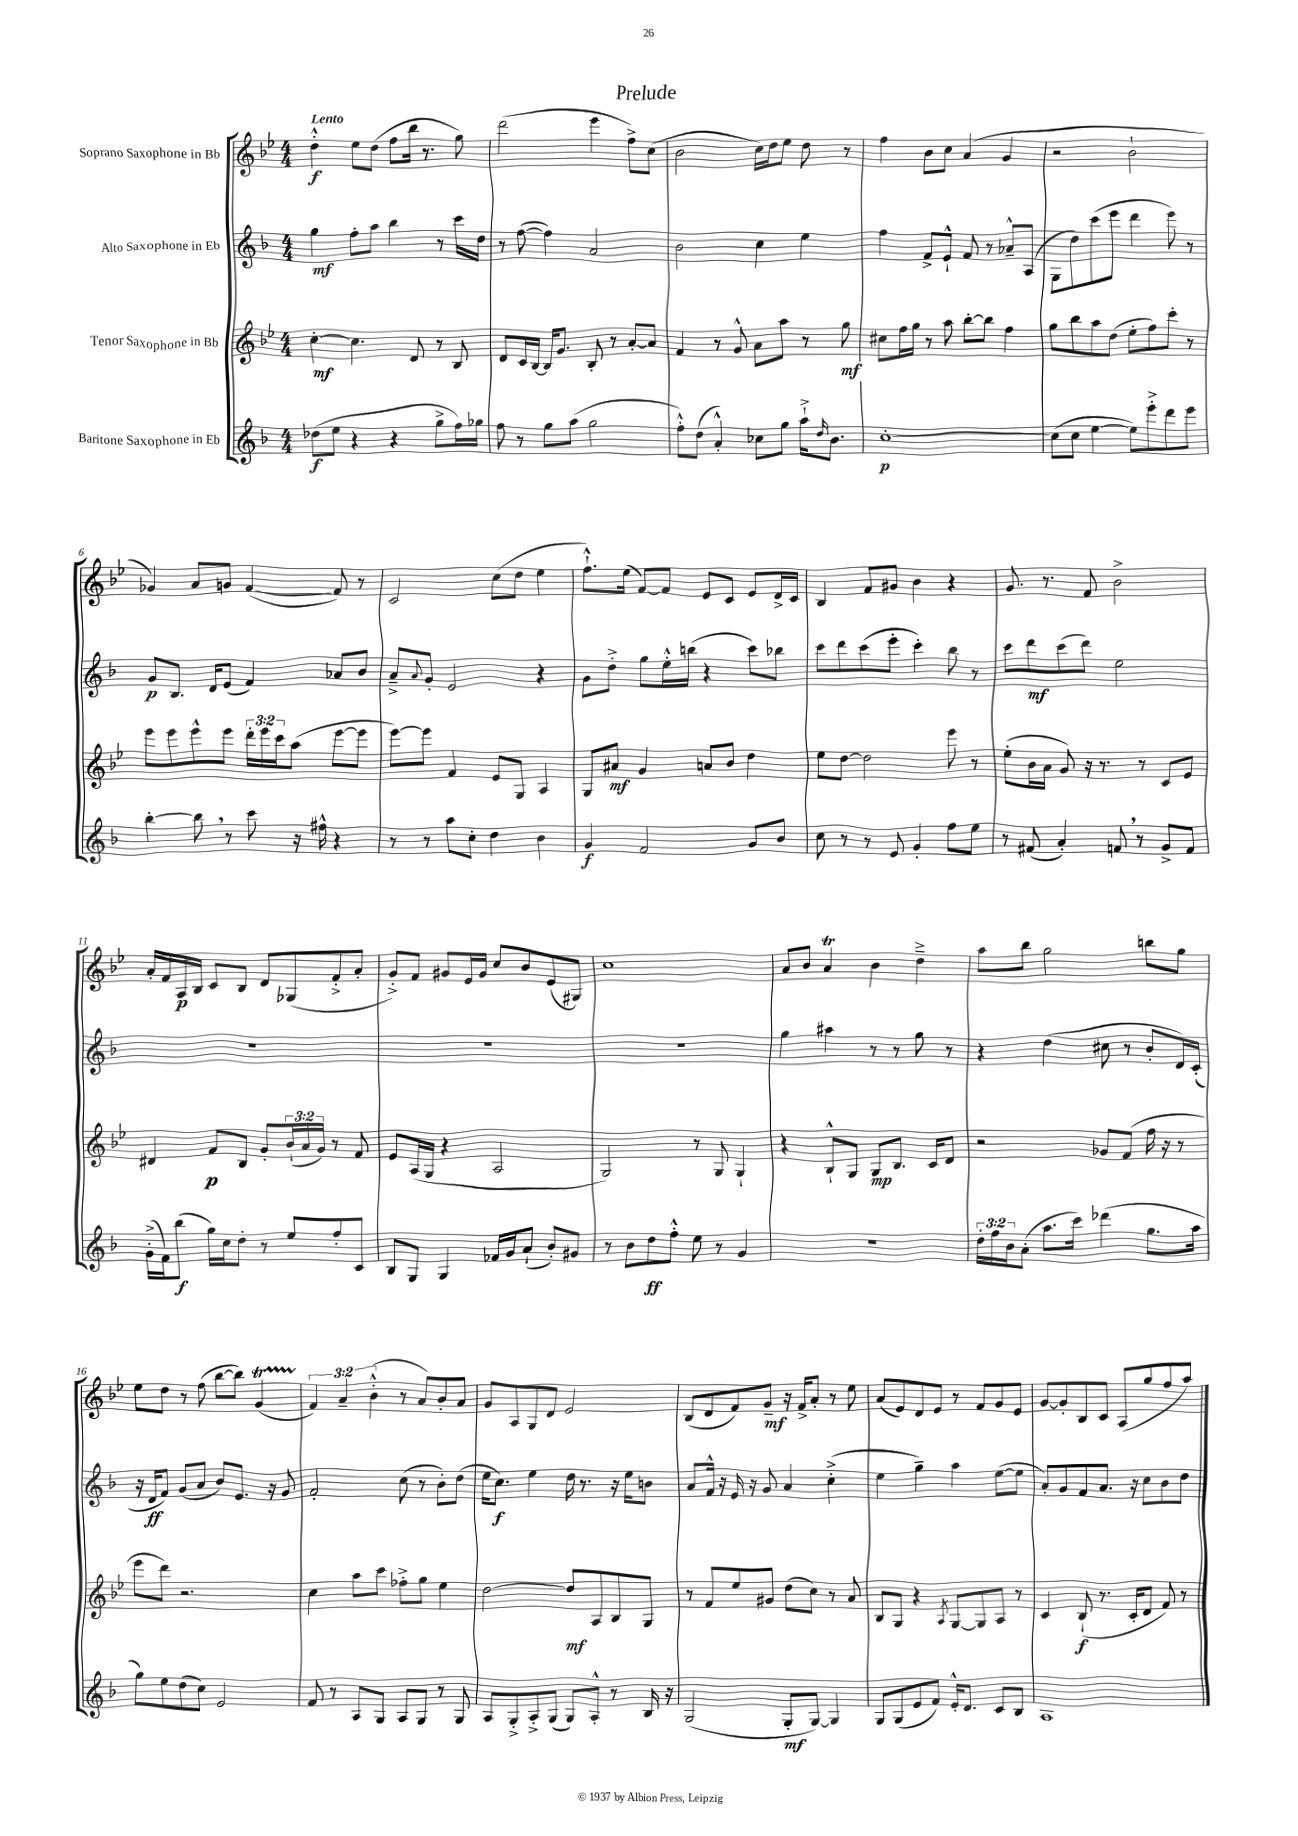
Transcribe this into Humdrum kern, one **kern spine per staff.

**kern	**kern	**kern	**kern
*staff4	*staff3	*staff2	*staff1
*clefG2	*clefG2	*clefG2	*clefG2
*k[b-]	*k[b-e-]	*k[b-]	*k[b-e-]
*M4/4	*M4/4	*M4/4	*M4/4
(8dd-	[4cc'	4gg	4dd'^^
8ee	.	.	.
4r	4.cc]	8ff'	8ee-
.	.	8aa	(8dd
4r	.	4bb-	8ff
.	8d	.	16bb-
.	.	.	8.r
8gg^	8r	8r	.
16ff)	8B-	16ccc	8gg)
16gg-	.	16dd	.
=	=	=	=
8ff	8d	8r	(2ddd
8r	16c	([8ff	.
.	[16B-	.	.
8gg	16B-]	4ff])	.
.	8.g	.	.
(8aa	.	.	.
2gg	8B-'	2a	4eee-
.	8r	.	.
.	[8a'	.	8ff^)
.	8a]	.	(8cc
=	=	=	=
8ff'^^)	4f	2b-	2b-
(8dd	.	.	.
4a'^^)	8r	.	.
.	8g^^	.	.
8cc-	8a	4cc	16cc)
.	.	.	16dd
8gg	8aa	.	8ee-
16aa`^	8r	4ee	8dd
16qqdd	.	.	.
8.b-	.	.	.
.	8gg	.	8r
=	=	=	=
[1cc'	8cc#	4ff	4ff
.	16ff	.	.
.	16gg	.	.
.	8r	8f^	8b-
.	8aa	8e`^^	8cc
.	[8bb-'	8f	(4a
.	8bb-]	8r	.
.	4ff	8a-~^^	4g
.	.	(8A	.
=	=	=	=
(8cc]	8gg	8G	2r
8cc	8bb-	8dd)	.
[4ee	8aa	(8ccc	.
.	(8dd	8eee	.
8ee])	8ee-'	4ddd	2b-`
8eee'^	8ff)	.	.
8ddd	8ccc'	8eee)	.
8eee	8r	8r	.
=	=	=	=
[4bb-'	8eee-	8g	4g-)
.	8eee-	8.B-	.
8bb-]	8eee-^^	.	8a
.	.	16d	.
8r	8eee-	(8e	8g
8ccc	24ddd'	4f)	([4f
.	24eee-	.	.
.	24ccc	.	.
16r	(8aa	.	.
16ff#^^	.	.	.
4r	[8eee-	8a-	8f])
.	8eee-]	8b-	8r
=	=	=	=
8r	[8eee-)	8a~^	2c
.	.	8qqa	.
8r	8eee-]	8g'	.
8aa	4f	2e	.
8cc'	.	.	.
4dd	8e-	.	(8cc
.	8G	.	8dd
4b-	4A	4r	4ee-
=	=	=	=
4g	8G	8g	8.ff`^^)
.	8a#	8dd'^	.
.	.	.	(16ee-
2f	4g	8gg	[8f)
.	.	16ee'^^	8f]
.	.	(16bb	.
.	8a	4r	8e-
.	8b-	.	8c
8g	4dd	8ccc)	8e-
8b-	.	8bb-	16d^
.	.	.	16c
=	=	=	=
8cc	8ee-	8ccc	4B-
8r	[8dd	8ddd	.
8r	2dd]	(8ccc	8f
8e	.	8eee'	8g#
4g'	.	4ccc')	4b-
8ff	8eee-	8bb-	4r
8ee	8r	8r	.
=	=	=	=
8r	(8ee-'	8ccc	8.g
(8f#	16b-	8ddd	.
.	16a	.	8.r
4a')	8g)	(8ccc	.
.	16r	8ddd)	8f
.	8.r	.	.
8f	.	2ee	2b-^
8r	8r	.	.
8g^	8c	.	.
8f	8e-	.	.
=	=	=	=
(16g'^	4d#	1r	16a'
16f)	.	.	16f
(8bb-	.	.	16A
.	.	.	16B-
16gg)	8f	.	8c
16cc	.	.	.
8dd'	8B-	.	8B-
8r	8g'	.	8d
8ee	(24b-`	.	(8G-
.	24a	.	.
.	24g)	.	.
8ff'	8r	.	8f'^
8c	8f	.	8a'
=	=	=	=
8B-	8e-	1r	8g'^)
8G	(16A	.	8f
.	16G	.	.
4G	4r	.	8g#
.	.	.	16e-
.	.	.	16g#
16f-	2A	.	8cc
16g	.	.	.
(8a`	.	.	8b-
8b-')	.	.	(8e-
8g#	.	.	8G#)
=	=	=	=
8r	2G)	1r	1cc
8b-	.	.	.
8dd	.	.	.
8ff'^^	.	.	.
8ee	8r	.	.
8r	8G	.	.
4g	4G`	.	.
=	=	=	=
1r	4r	4gg	8a
.	.	.	8b-
.	8B-`^^	4aa#	4a
.	8G	.	.
.	8G	8r	4b-
.	8.B-	8r	.
.	.	8gg	4dd~^
.	16c	.	.
.	8d	8r	.
=	=	=	=
24dd'	2r	4r	8aa
24ff	.	.	.
24b-	.	.	.
(8a'	.	.	8bb-
8.aa	.	(4dd	2gg
16ccc)	.	.	.
(4ddd-	8g-	8cc#	.
.	(8f	8r	.
8.gg	16ff	8b-'	8bb
.	16r	.	.
.	8r	16d)	8gg
16aa	.	(16c'	.
=	=	=	=
8gg)	8eee-	16r	8ee-
.	.	16d	.
8ee	8ddd)	8f)	8dd
(8dd	2.r	(8g	8r
8cc)	.	8a	(8ff
2e	.	8b-)	[8bb-
.	.	8.e	8bb-])
.	.	.	(4g
.	.	16r	.
.	.	8g	.
=	=	=	=
8f	4cc	2f'	6f)
8r	.	.	.
.	.	.	6a~
8A	8aa	.	.
.	.	.	(6b-'^^
8G	8ccc	.	.
8A	8ff-'^	(8cc	8r
8G	8gg	8r	8a)
8r	4ee-	8b-')	8b-'
8G	.	(8dd	8a
=	=	=	=
8A	[2dd	16ee	8g
.	.	8.cc)	.
8G'^	.	.	8A
8A'^	.	4ee	8G
(8G	.	.	8d
8G)	8dd]	16dd	2e-
.	.	8.r	.
8A'^^	8A	.	.
8r	8B-	16r	.
.	.	16ee	.
16B-	8G	8b	.
16r	.	.	.
=	=	=	=
(2G	8r	8a	(8B-
.	8f	16f^^	8d
.	.	16r	.
.	8ee-	16e	8f)
.	.	16r	.
.	8g#	8g	8g~
8G'	(8dd	4a	16r
.	.	.	16f^
[8G)	8cc)	.	8a'
4G]	8r	(4cc'^	8r
.	8a	.	8ee-
=	=	=	=
8G	8B-	4ee	(8a
(8G	8G	.	8e-)
8e	4r	4gg~)	8d
8f)	.	.	8e-
.	8qA	.	.
16e'^^	[8G	4aa	8r
8.d	.	.	.
.	8G]	.	8f
8c	8A	([8ee	8g
8B-	8r	8ee]	8e-
=	=	=	=
1A	4c	8a')	[8g
.	.	8g	8g']
.	(8B-`	8f	8B-
.	8.r	8.a	8c
.	.	.	(8A
.	16c'	16r	.
.	8d	8cc	8gg
.	8f)	8b-	8ff
.	8r	8dd	8aa)
==	==	==	==
*-	*-	*-	*-
